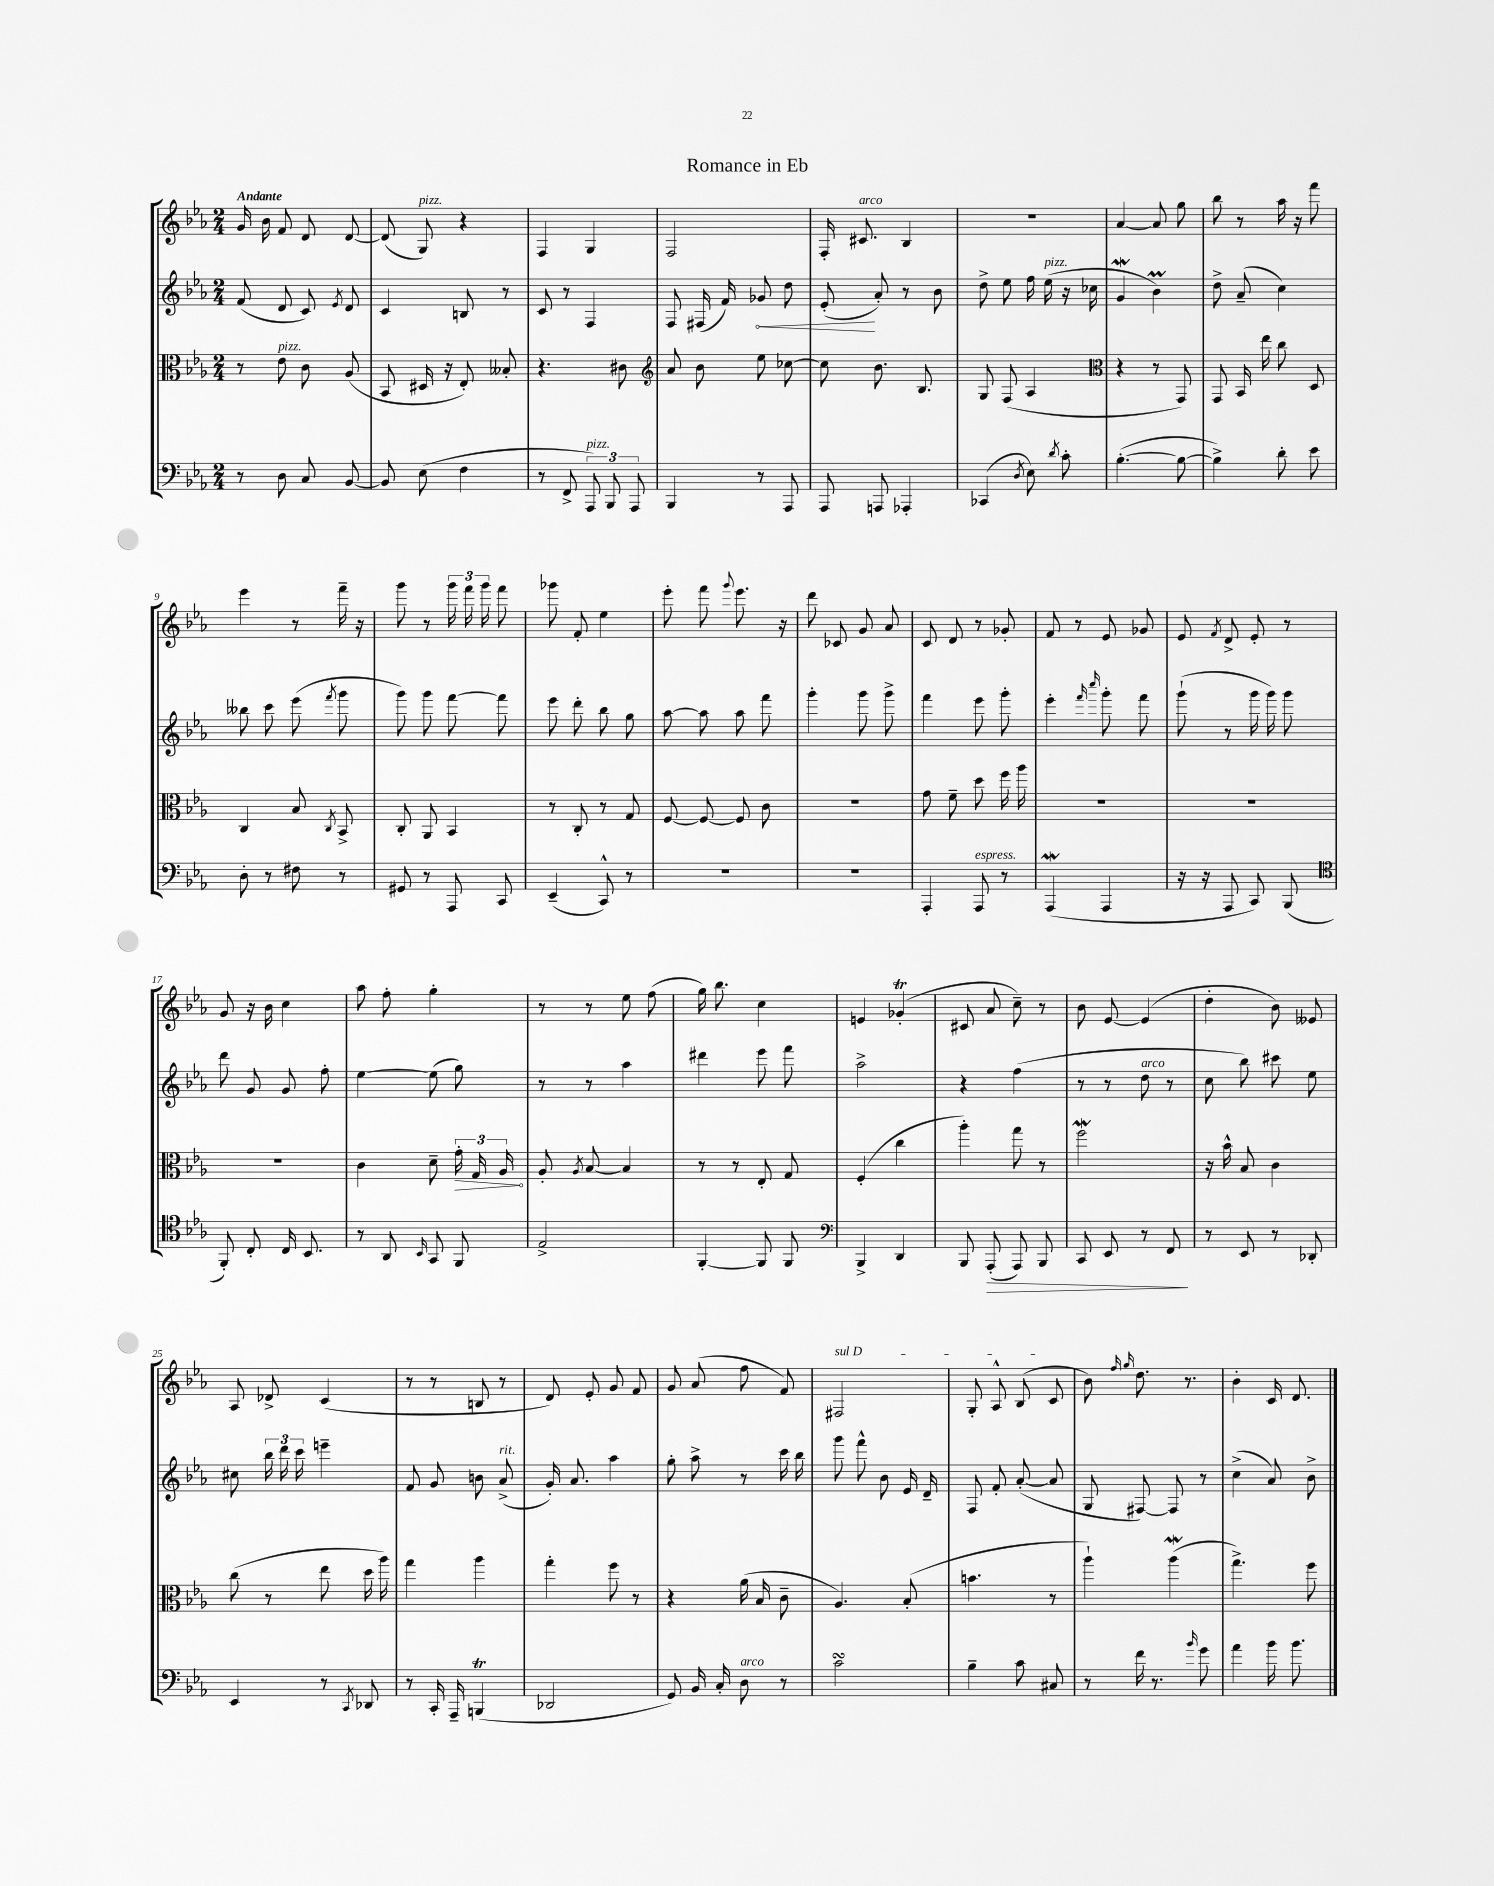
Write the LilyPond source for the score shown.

\header { title = "Romance in Eb" }
<<
\new StaffGroup <<
\new Staff = "s0" {
    \clef treble \key ees \major \numericTimeSignature \time 2/4 \tempo "Andante"
    \autoBeamOff g'16 bes'16 f'8 d'8 d'8~ |
    d'8( g8^\markup { \italic "pizz." }) r4 |
    f4 g4 |
    f2 |
    f16-. cis'8.^\markup { \italic "arco" } bes4 |
    R2 |
    aes'4~ aes'8 g''8 |
    bes''8 r8 aes''16 r16 f'''8 |
    ees'''4 r8 f'''16-- r16 |
    g'''8 r8 \tuplet 3/2 { g'''16 f'''16 g'''16 } f'''8 |
    ges'''8 f'8-. ees''4 |
    ees'''8-. f'''8 \appoggiatura { g'''8 } ees'''8. r16 |
    d'''8 ces'8 g'8 aes'8 |
    c'8 d'8 r8 ges'8-. |
    f'8 r8 ees'8 ges'8 |
    ees'8 \acciaccatura { f'8 } d'8-> ees'8-. r8 |
    g'8 r16 bes'16 c''4 |
    aes''8 f''8-. g''4-. |
    r8 r8 ees''8 f''8( |
    g''16) bes''8. c''4 |
    e'4 ges'4-.\trill( |
    cis'8 aes'8 c''8--) r8 |
    bes'8 ees'8~ ees'4( |
    d''4-. bes'8) eeses'8 |
    aes8 des'8-> c'4( |
    r8 r8 b8 r8 |
    d'8) ees'8-. g'8 f'8 |
    g'8 aes'8( f''8 f'8) |
    \once \override TextSpanner.bound-details.left.text = \markup { \italic "sul D" } fis2\startTextSpan |
    g8-. aes8-^ bes8( c'8\stopTextSpan |
    bes'8) \grace { f''16 g''16 } d''8. r8. |
    bes'4-. c'16 d'8. \bar "|." |
}
\new Staff = "s1" {
    \clef treble \key ees \major \numericTimeSignature \time 2/4
    \autoBeamOff f'8( d'8 c'8) \acciaccatura { ees'8 } d'8 |
    c'4 b8 r8 |
    c'8 r8 f4 |
    f8 fis16( f'16) \once \override Hairpin.circled-tip = ##t ges'8\< d''8 |
    ees'8-.\!( aes'8-.) r8 bes'8 |
    d''8-> ees''8 f''16 ees''16^\markup { \italic "pizz." }( r16 ces''16 |
    g'4\mordent bes'4\prall) |
    d''8-> aes'8--( c''4) |
    beses''8 c'''8 ees'''8( \acciaccatura { f'''8 } g'''8 |
    g'''8) g'''8 f'''8~ f'''8 |
    ees'''8 d'''8-. bes''8 g''8 |
    aes''8~ aes''8 aes''8 f'''8 |
    g'''4-. g'''8 g'''8-> |
    f'''4 ees'''8 g'''8-. |
    ees'''4-. \grace { f'''16 c''''16 } g'''8-. f'''8 |
    g'''8-!( r8 g'''16 g'''16) g'''8 |
    d'''8 g'8 g'8 f''8-. |
    ees''4~ ees''8( g''8) |
    r8 r8 aes''4 |
    dis'''4 ees'''8 f'''8 |
    aes''2-> |
    r4 f''4( |
    r8 r8 d''8^\markup { \italic "arco" } r8 |
    c''8 bes''8) cis'''8 ees''8 |
    cis''8 \tuplet 3/2 { bes''16 d'''16 c'''16 } e'''4-- |
    f'8 g'8 b'8 aes'8->^\markup { \italic "rit." }( |
    g'16-.) aes'8. aes''4 |
    g''8-. aes''8-> r8 c'''16 bes''16 |
    g'''8 f'''8-^ bes'8 ees'16 d'16-- |
    f8 f'8-. aes'8~-.( aes'8 |
    g8 fis8~) fis8 r8 |
    c''4->( aes'8) bes'8-> \bar "|." |
}
\new Staff = "s2" {
    \clef alto \key ees \major \numericTimeSignature \time 2/4
    \autoBeamOff r8 ees'8^\markup { \italic "pizz." } c'8 aes8( |
    bes,8 dis16 r16 ees8-.) beses8-. |
    r4. cis'8 |
    \clef treble aes'8 bes'8 ees''8 ces''8~ |
    ces''8 bes'8. bes8. |
    g8 f8( aes4 |
    \clef alto r4 r8 g,8) |
    g,8 bes,16 ees''16 c''8 d8 |
    c4 bes8 \acciaccatura { c8 } bes,8-> |
    c8-. aes,8 bes,4 |
    r8 c8-. r8 g8 |
    f8~ f8~ f8 c'8 |
    r2 |
    g'8 f'8-- d''8 f''16 aes''16 |
    R2 |
    R2 |
    R2 |
    c'4 d'8-- \tuplet 3/2 { \once \override Hairpin.circled-tip = ##t g'16-.\> g16 aes16\! } |
    aes8-. \acciaccatura { aes8 } bes8~ bes4 |
    r8 r8 ees8-. g8 |
    f4-.( c''4 |
    aes''4-.) g''8 r8 |
    f''2\mordent |
    r16 bes'16-^ bes8 c'4 |
    c''8( r8 ees''8 d''16 aes''16) |
    g''4 aes''4 |
    g''4-. f''8 r8 |
    r4 aes'16( bes16 c'8-- |
    aes4.) bes8-.( |
    b'4. r8 |
    aes''4-!) aes''4\mordent( |
    g''4.->) f''8 \bar "|." |
}
\new Staff = "s3" {
    \clef bass \key ees \major \numericTimeSignature \time 2/4
    \autoBeamOff r8 d8 c8 bes,8~ |
    bes,8 ees8( f4 |
    r8 f,8-> \tuplet 3/2 { aes,,8^\markup { \italic "pizz." }) bes,,8 aes,,8 } |
    bes,,4 r8 aes,,8 |
    aes,,8 a,,8 aes,,4-. |
    ces,4( \acciaccatura { d8 } ees8) \acciaccatura { d'8 } c'8-. |
    bes4.~-.( bes8~ |
    bes4->) d'8-. ees'8 |
    d8-. r8 fis8 r8 |
    gis,8 r8 aes,,8 c,8 |
    ees,4--( c,8-^) r8 |
    R2 |
    R2 |
    aes,,4-. aes,,8^\markup { \italic "espress." } r8 |
    aes,,4\mordent( aes,,4 |
    r16 r16 aes,,8 c,8) bes,,8( |
    \clef tenor f,8-.) c8-. c16 bes,8. |
    r8 aes,8 \grace { bes,16 } g,8 f,8 |
    ees2-> |
    f,4~-. f,8 f,8 |
    \clef bass bes,,4-> d,4 |
    bes,,8 aes,,8-.\>( aes,,8) bes,,8 |
    c,8 ees,8 r8 f,8\! |
    r8 ees,8 r8 des,8-. |
    ees,4 r8 \acciaccatura { c,8 } des,8 |
    r8 c,16-. aes,,16-- b,,4\trill( |
    des,2 |
    g,8) bes,16 c16-. d8^\markup { \italic "arco" } r8 |
    c'2\turn |
    bes4-- c'8 cis8 |
    r8 f'16 r8. \grace { bes'16 } g'8 |
    aes'4 bes'16 bes'8. \bar "|." |
}
>>
>>
